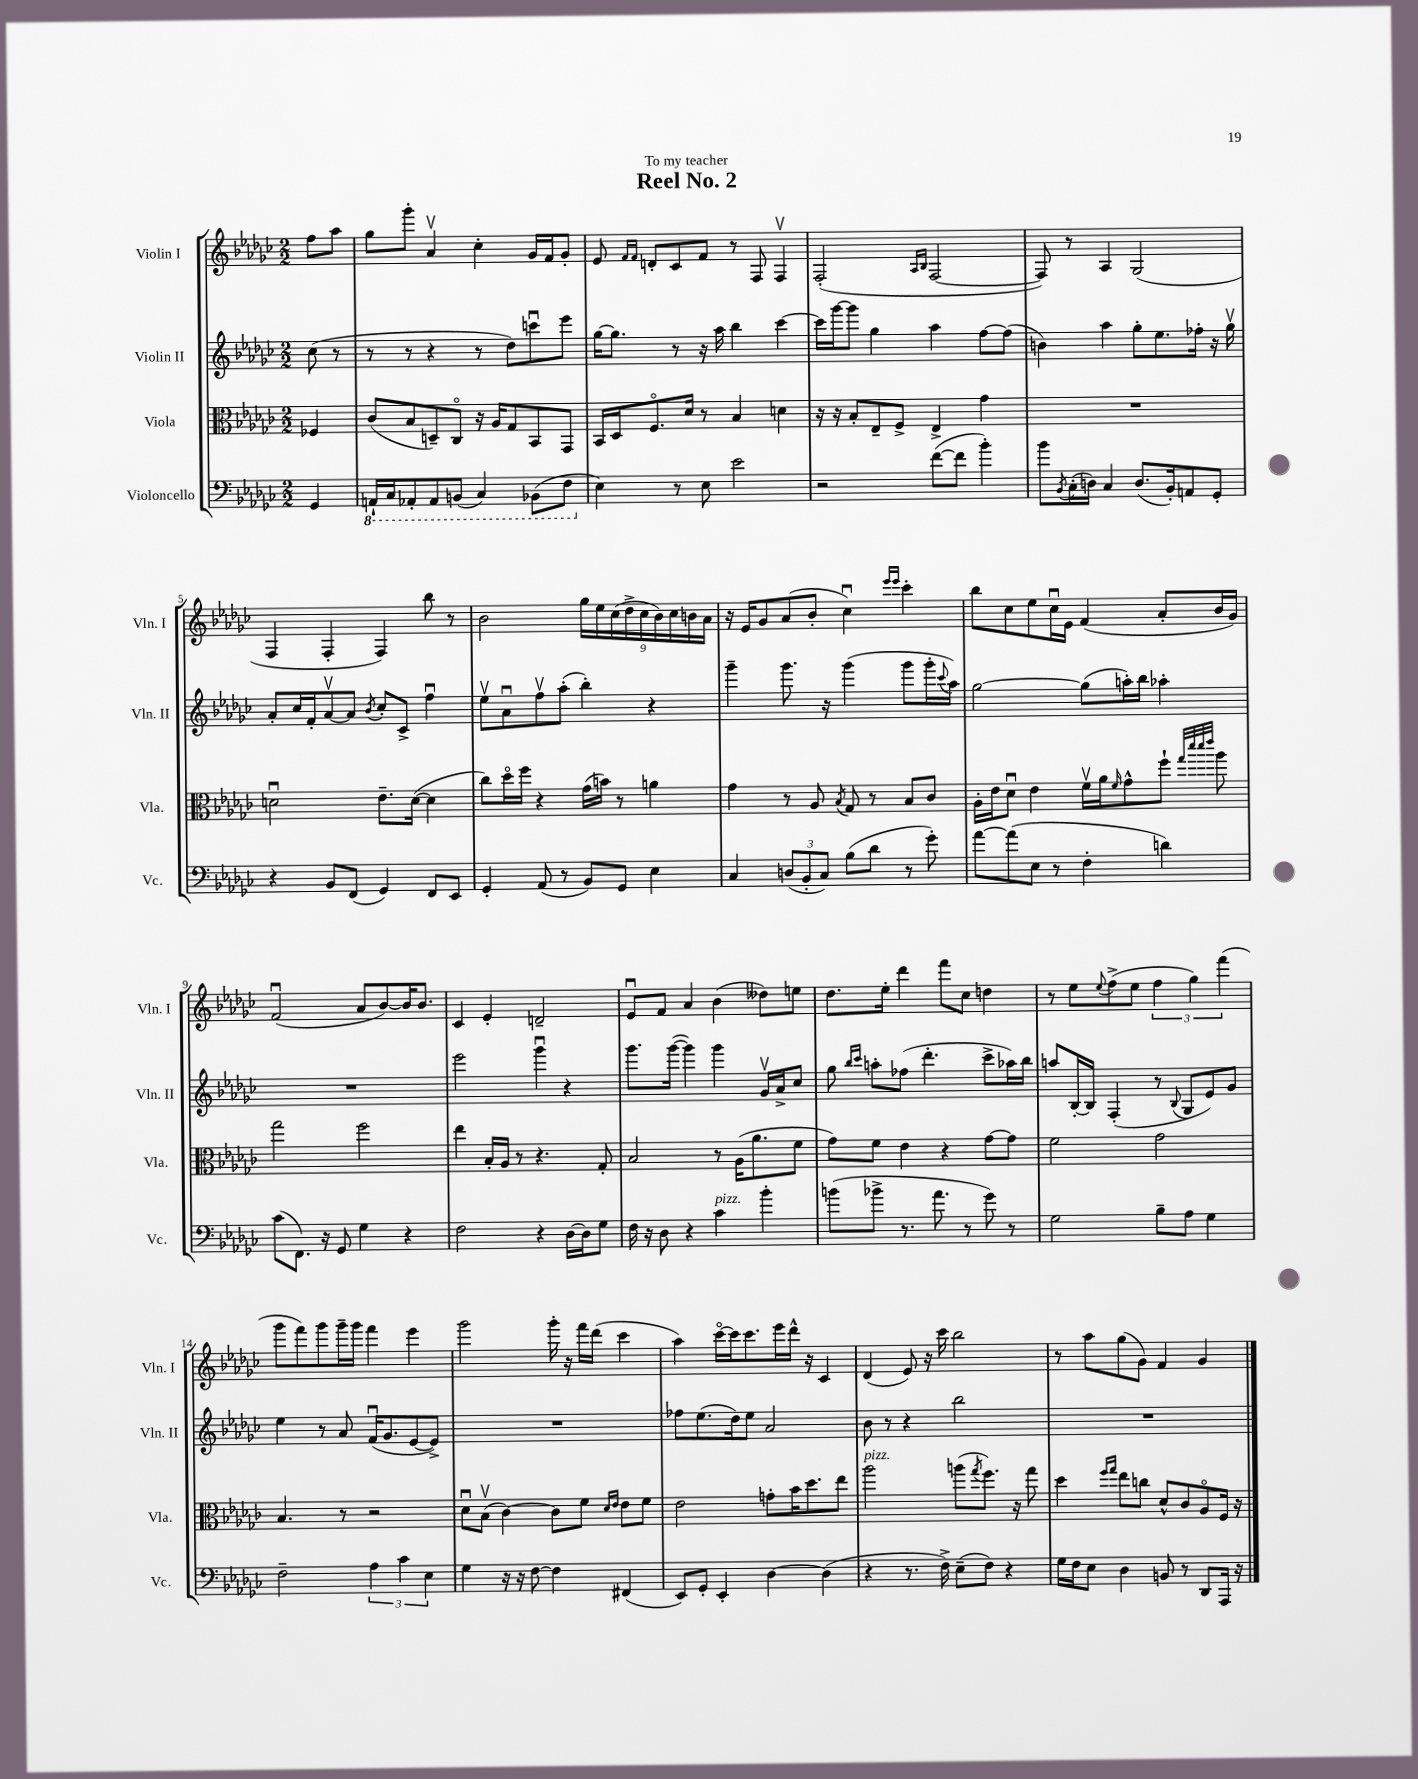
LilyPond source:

\header { title = "Reel No. 2" dedication = "To my teacher" }
<<
\new StaffGroup <<
\new Staff = "s0" \with { instrumentName = "Violin I" shortInstrumentName = "Vln. I" } {
    \clef treble \key ges \major \numericTimeSignature \time 2/2 \partial 4
    f''8 aes''8 |
    ges''8 ges'''8-. aes'4\upbow ces''4-. ges'16 f'16 ges'8-. |
    ees'8 \grace { f'16 f'16 } d'8-. ces'8 f'8 r8 f8 f4\upbow |
    f2-.( \grace { aes16 bes16 } f2~ |
    f8) r8 aes4 ges2( |
    f4 f4-. f4) bes''8 r8 |
    bes'2 \tuplet 9/8 { ges''16 ees''16 ces''16( des''16-> ces''16 bes'16) ces''16 b'16 aes'16 } |
    r16 ees'16 ges'8 aes'8( bes'8-. ces''4\downbow) \grace { ees'''16 ees'''16 } ces'''4-. |
    bes''8 ces''8 ees''8 ces''16\downbow ees'16 f'4( aes'8-. bes'16 ges'16) |
    f'2\downbow( aes'8 bes'8~) bes'16 bes'8. |
    ces'4 ees'4-. d'2-- |
    ees'8\downbow f'8 aes'4 bes'4( deses''8) e''8 |
    des''8. ees''16-. des'''4 f'''8 ces''8 d''4 |
    r8 ees''8 \appoggiatura { ees''8 } f''8->( ees''8 \tuplet 3/2 { f''4 ges''4) f'''4( } |
    ges'''8 f'''8) ges'''8 ges'''16-- ges'''16 f'''4 ees'''4 |
    ges'''2 ges'''16-. r16 f'''16 des'''16( ces'''4 |
    aes''4) ces'''16~\flageolet ces'''16 ces'''8. ees'''16 des'''16-^ r16 ces'4 |
    des'4( ees'8) r16 ces'''16 bes''2 |
    r8 aes''8 ges''8( ges'8) f'4 ges'4 \bar "|." |
}
\new Staff = "s1" \with { instrumentName = "Violin II" shortInstrumentName = "Vln. II" } {
    \clef treble \key ges \major \numericTimeSignature \time 2/2 \partial 4
    ces''8( r8 |
    r8 r8 r4 r8 des''8) c'''8\downbow ees'''8 |
    ges''16~ ges''8. r8 r16 aes''16 bes''4 ces'''4~ |
    ces'''16 ges'''16~ ges'''8 ges''4 aes''4 f''8~ f''8( |
    b'4) aes''4 ges''8-. ees''8. fes''16-. r16 ges''16\upbow |
    aes'8-. ces''16 f'16-. aes'8~\upbow aes'8 \acciaccatura { bes'8 } ces''8-. ces'8-> f''4\downbow |
    ees''8\upbow aes'8\downbow f''8\upbow aes''8-.( bes''4-.) r4 |
    ges'''4-- ges'''8. r16 ges'''4( ges'''8 ges'''16-. \appoggiatura { ces'''8 } aes''16) |
    ges''2~ ges''8( a''16-.) bes''16 aes''4-. |
    R1 |
    ees'''2 ges'''4\downbow r4 |
    ges'''8. ges'''16~( ges'''4) ges'''4 ges'16\upbow aes'16-> ces''8 |
    ges''8 \grace { bes''16 ces'''16 } a''8-. fes''8( des'''4.-. ces'''8-> aes''16) bes''16 |
    a''8 bes16~-. bes16 f4-.( r8 \appoggiatura { bes8 } ges8 ees'8) ges'8 |
    ees''4 r8 aes'8 f'16\downbow( ges'8. ees'8~ ees'8->) |
    R1 |
    fes''8 ees''8.( des''16) ees''8 aes'2 |
    bes'8 r8 r4 bes''2 |
    R1 \bar "|." |
}
\new Staff = "s2" \with { instrumentName = "Viola" shortInstrumentName = "Vla." } {
    \clef alto \key ges \major \numericTimeSignature \time 2/2 \partial 4
    fes4 |
    ces'8( bes8 d8--) ces8\flageolet r16 aes16 ges8 bes,8 ges,8 |
    bes,16 des16 f8.\flageolet des'16 r8 bes4 d'4 |
    r16 r16 bes8-. ees8-- f8-> ees4-> ges'4 |
    R1 |
    d'2\downbow ees'8.-- d'16~( d'4 |
    ces''8) des''16\flageolet f''16 r4 ges'16( b'16) r8 a'4 |
    ges'4 r8 aes8 \acciaccatura { bes8 } ges8 r8 bes8 ces'8 |
    aes16-. ees'16 des'8\downbow ees'4 f'16\upbow aes'16 \grace { f'16 } ges'8-^ f''8-! \grace { ges''32 des'''32 des'''32 ees'''32 } aes''8 |
    ges''2 f''2 |
    ees''4 bes16-. aes16 r8 r4. ges8-. |
    bes2 r8 aes16( aes'8. f'8 |
    ges'8) f'8 ees'4 r4 ges'8~ ges'8 |
    f'2 ges'2 |
    bes4. r8 r2 |
    des'8\downbow bes8\upbow( ces'4~) ces'8 f'8 \grace { des'16 ees'16 } ees'8 f'8 |
    ees'2 g'8-. bes'16 des''8. ees''8 |
    aes''2^\markup { \italic "pizz." } a''8( \acciaccatura { ges''8 } f''8.) r16 ges''8 |
    des''4 \grace { f''16 ges''16 } ees''8 c''8 des'8-^ ces'8 aes8\flageolet f16 r16 \bar "|." |
}
\new Staff = "s3" \with { instrumentName = "Violoncello" shortInstrumentName = "Vc." } {
    \clef bass \key ges \major \numericTimeSignature \time 2/2 \partial 4
    ges,4 |
    \ottava #-1 a,,16-! ces,16 aes,,8-. aes,,8 b,,8( ces,4) bes,,8( f,8 \ottava #0 |
    ees4) r8 ees8 ees'2 |
    r2 f'8~( f'8 bes'4-.) |
    bes'8 \acciaccatura { bes,8 } ces16-.( d16) ces4 d8.( bes,16-.) a,8 ges,8-. |
    r4 bes,8 f,8( ges,4) f,8 ees,8 |
    ges,4-. aes,8( r8 bes,8) ges,8 ees4 |
    ces4 \tuplet 3/2 { d8( bes,8-. ces8) } bes8( des'8 r8 ges'8-.) |
    aes'8~ aes'8( ees8 r8 f4-. d'4) |
    ces'8( f,8.) r16 ges,8 ges4 r4 |
    f2 r4 des16~ des16 ges8 |
    f16 r16 des8 r4 ces'4^\markup { \italic "pizz." } bes'4-. |
    b'8( bes'8-> r8. aes'8. r8 ges'8) r8 |
    ges2 bes8-- aes8 ges4 |
    f2-- \tuplet 3/2 { aes4 ces'4 ees4 } |
    ges4 r16 r16 f8~ f4 fis,4( |
    ees,8) ges,8-. ees,4-. des4~ des4( |
    r4 r8. f16->) ees8--( f8) r4 |
    ges16 f16 ees8 des4 b,8 r8 des,8 aes,,16 r16 \bar "|." |
}
>>
>>
